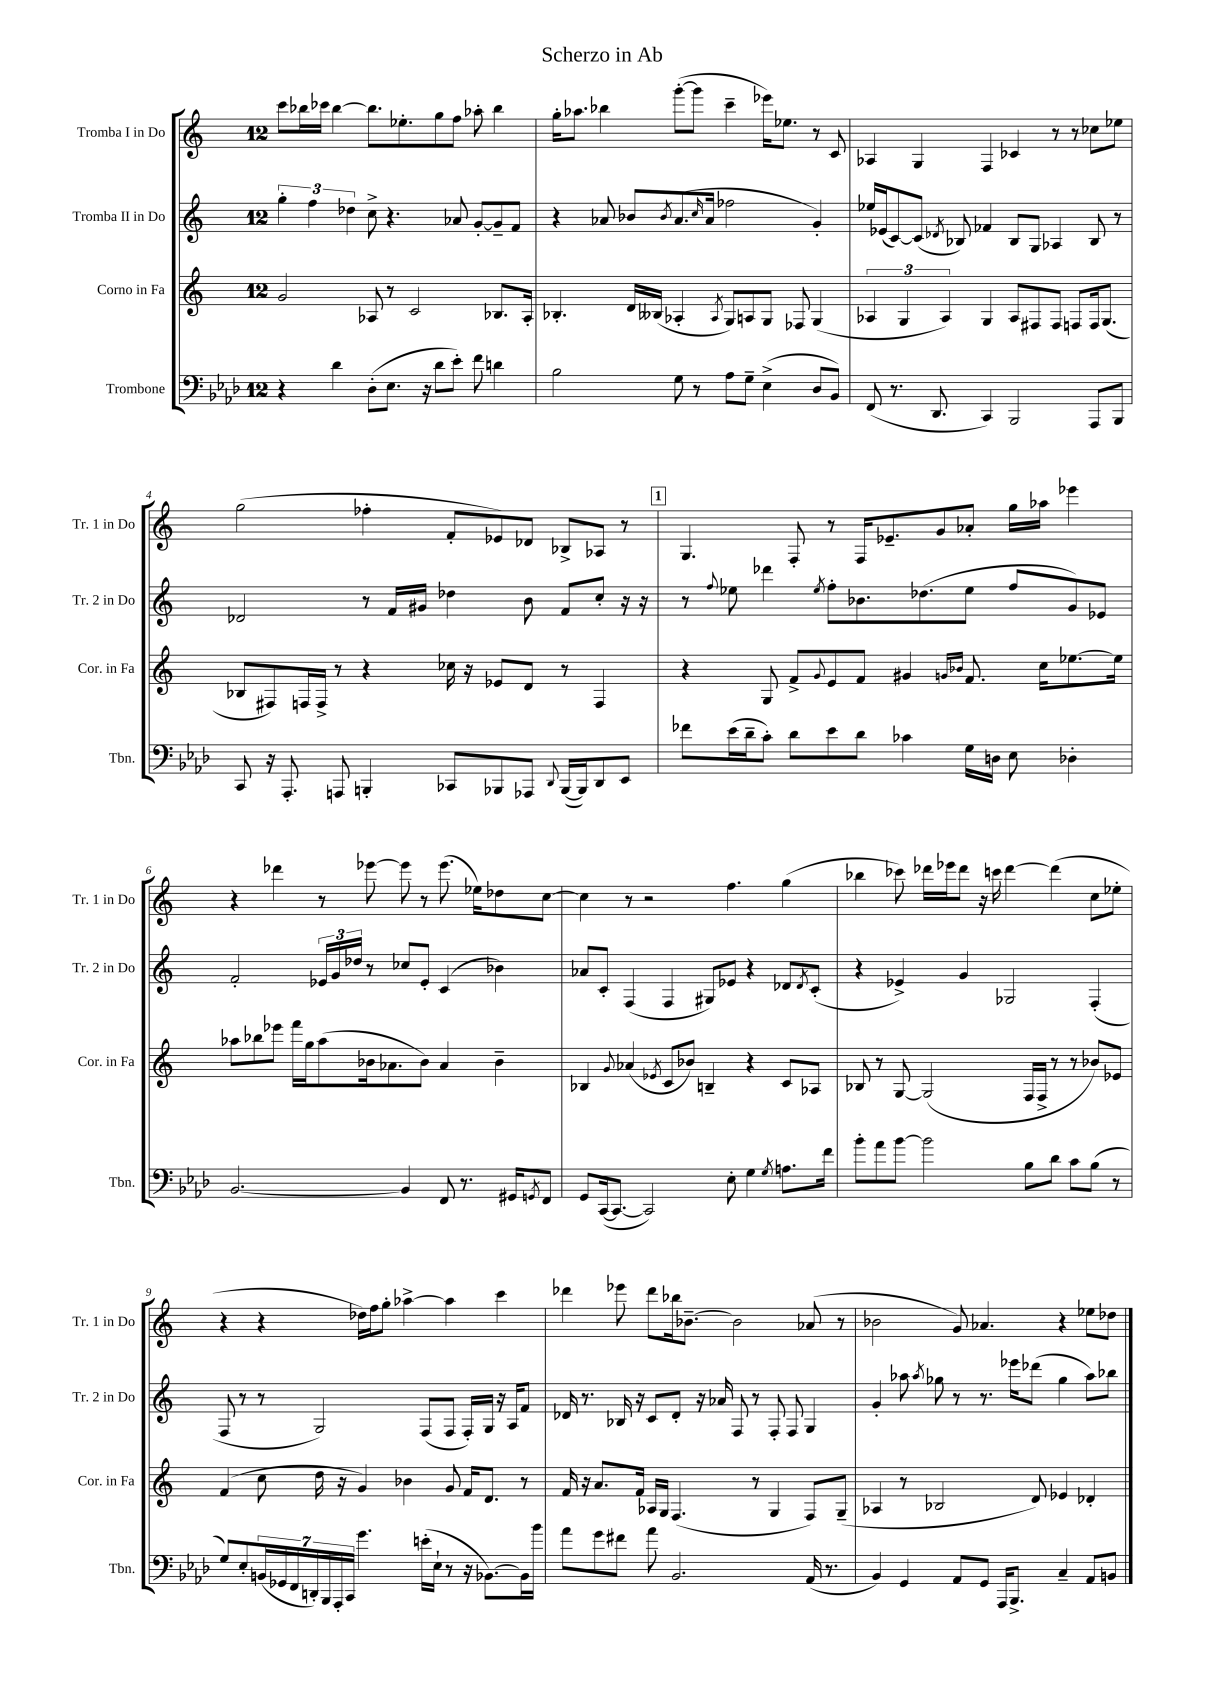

**kern	**kern	**kern	**kern
*staff4	*staff3	*staff2	*staff1
*clefF4	*clefG2	*clefG2	*clefG2
*k[b-e-a-d-]	*k[]	*k[]	*k[]
*M12/8	*M12/8	*M12/8	*M12/8
4r	2g/	6gg'\	8ccc\L
.	.	.	16bb-\L
.	.	6ff\	.
.	.	.	16ccc-\JJ
4d-\	.	.	[4bb-\
.	.	6dd-\	.
(8D-'\L	8A-/	8cc^\	8.bb-\]L
8.E-\J	8r	4.r	.
.	.	.	8.ee-'\
.	2c/	.	.
16r	.	.	.
8d-\L	.	.	8gg\
8e-'\J)	.	8a-/	8ff\J
8f\	.	[8g'/L	8aa-'\
4d\	8.B-/L	8g~/]	4bb-\
.	.	8f/J	.
.	16A-'/Jk	.	.
=	=	=	=
2B-\	4.B-'/	4r	16gg'\LK
.	.	.	8.aa-\J
.	.	8a-/	4bb-\
.	16d/LL	8b-/L	.
.	(16B--/JJ	.	.
.	.	8qb-/	.
8G\	4A-'/	(8.a-/	([8ggg'\L
8r	.	.	8ggg\]J
.	.	16qqcc/	.
.	.	16a-/Jk	.
.	8qA-/	.	.
8A-\L	8G/L)	2ff-\	4ccc~\
8G~\J	8A/	.	.
(4E-^\	8G/J	.	16eee-\LK)
.	.	.	8.ee-\J
.	8F-/	.	.
8D-/L	(4G/	4g'/)	8r
8BB-/J)	.	.	8c/
=	=	=	=
(8FF/	6A-/	16ee-/LL	4A-/
.	.	(16e-/J	.
8.r	.	[8c/)	.
.	6G/	.	.
.	.	(8c/]J	4G/
8.DD-/	.	.	.
.	6A-/)	.	.
.	.	8qd-/	.
.	.	8B-/)	.
4CC/)	4G/	4f-/	4F/
2BBB-/	8A-/L	8B-/L	4c-/
.	8F#/	8G/J	.
.	8F#/J	4A-/	8r
.	8F/L	.	8r
8AAA-/L	16F/k	8B-/	8cc-\L
.	(8.G/J	.	.
8BBB-/J	.	8r	8ee-\J
=	=	=	=
8CC/	8B-/L	2d-/	(2gg\
16r	8F#/)	.	.
8.AAA-'/	.	.	.
.	16F/L	.	.
.	16F^/JJ	.	.
8AAA/	8r	.	.
4BBB'/	4r	8r	4ff-'\
.	.	16f/LL	.
.	.	16g#/JJ	.
8CC-/L	16cc-\	4dd-\	8f'/L
.	16r	.	.
8BBB-/	8e-/L	.	8e-/)
8AAA-/J	8d/J	8b\	8d-/J
8qqDD-/	.	.	.
([16BBB-/LL	8r	8f/L	8B-^/L
16BBB-/]J)	.	.	.
8DD-/	4F/	8cc'/J	8A-/J
8EE-/J	.	16r	8r
.	.	16r	.
=	=	=	=
8f-\L	4r	8r	4.G/
.	.	8qqff/	.
(16e-\L	.	8ee-\	.
16d-~\J	.	.	.
8c'\J)	8G/	4ddd-\	.
8d-\L	8f^/L	.	8F'/
.	8qqg/	8qee-/	.
8e-\	8e/	8ff'\L	8r
8d-\J	8f/J	8.b-\	16F/LK
.	.	.	8.e-~/
4c-\	4g#/	.	.
.	.	(8.dd-\	.
.	.	.	8g/
.	16qqg/LL	.	.
.	16qqb-/JJ	.	.
16G\LL	8.f/	8ee-\J	8a-'/J
16D\JJ	.	.	.
8E-\	.	8ff/L	16gg\LL
.	16cc\LK	.	16aa-\JJ
4D-'\	[8.ee-\	8g/)	4eee-\
.	.	8e-/J	.
.	16ee-\]Jk	.	.
=	=	=	=
[2.BB-/	8aa-\L	2f'/	4r
.	8bb-\	.	.
.	8eee-\J	.	4ddd-\
.	16fff\LL	.	.
.	16gg\J	.	.
.	(8aa-\	24e-/LL	8r
.	.	24g/	.
.	.	24dd-/JJ	.
.	16b-\k	8r	[8eee-\
.	8.a-\	.	.
4BB-/]	.	8cc-/L	8eee-\]
.	8b-\J)	8e-'/J	8r
8FF/	4a-/	(4c/	(8.eee-\
8.r	.	.	.
.	.	.	16ee-\LK)
.	4b-~\	4b-\)	8dd-\
16GG#/LK	.	.	.
8qGG/	.	.	.
8FF/J	.	.	[8cc\J
=	=	=	=
8GG/L	4B-/	8a-/L	4cc\]
([16CC/k	.	8c'/J	.
8.CC/_J	.	.	.
.	8qqg/	.	.
.	(4a-/	(4F/	8r
2CC/])	.	.	2r
.	8qe-/	.	.
.	8c/L	4F/	.
.	8b-/J)	.	.
.	4B~/	8G#/L)	.
8E-'\	.	8e-/J	4.ff\
4G\	4r	4r	.
8qG/	.	.	.
8.A\L	8c/L	8d-/L	(4gg\
.	.	8qd-/	.
.	8A-/J	(8c'/J	.
16f\Jk	.	.	.
=	=	=	=
8b-'\L	8B-/	4r	4bb-\
8a-\	8r	.	.
[8b-\J	[8G/	4e-^/)	8ccc-\)
2b-\]	(2G/]	.	16ddd-\LL
.	.	.	16eee-\J
.	.	4g/	8ddd-\J
.	.	.	16r
.	.	.	16ccc\
.	.	2G-/	[4ddd-\
8B-\L	16F/LL	.	.
.	16F^/JJ	.	.
8d-\J	8r	.	(4ddd-\]
8c\L	8r	.	.
(8B-\J	8b-/L)	(4F'/	8cc\L
8r	8e-/J	.	8ee-'\J
=	=	=	=
8G/L)	(4f/	8F/	4r
8E-'/	.	8r	.
(28BB/L	8cc\	8r	4r
28GG-/	.	.	.
28FF/	.	.	.
28DD'/)	.	.	.
.	16dd\	2G/)	.
28BBB-/	.	.	.
28AAA-'/	.	.	.
.	16r	.	.
28CC/JJ	.	.	.
4.g\	4g/)	.	16dd-\LL)
.	.	.	16ff\J
.	.	.	8gg'\J
.	4b-\	.	[4aa-^\
(16e'\LL	.	(8F/L	.
16E-`\JJ	.	.	.
8r	8g/	8F/J	4aa-\]
16r	16f/LK	16F'/LL)	.
[8.BB-\L)	8.d/J	16G/JJ	.
.	.	16r	4ccc\
.	.	16A/LK	.
16BB-\]L	8r	8f/J	.
16b-\JJ	.	.	.
=	=	=	=
8a-\L	16f/	16d-/	4ddd-\
.	16r	8.r	.
8g\	8.a/L	.	.
8f#\J	.	16B-/	8eee-\
.	16f/Jk	16r	.
8a-\	16A-/LL	8c/L	8ddd-\L
.	16G/JJ	.	.
2.BB-/	(4.F/	8d-'/J	16bb-\k
.	.	.	[8.b-~\J
.	.	16r	.
.	.	16a-/	.
.	.	8F/	2b-\]
.	8r	8r	.
.	4G/	8F'/	.
.	.	8F/	.
(16AA-/	8F/L)	4G/	(8a-/
8.r	.	.	.
.	(8G~/J	.	8r
=	=	=	=
4BB-/)	4A-/	4g'/	2b-\
4GG/	8r	8aa-\	.
.	.	8qaa-/	.
.	2B-/	8gg-\	.
8AA-/L	.	8r	8g/)
8GG/J	.	8.r	4.a-/
16AAA-/LK	.	.	.
8.BBB-^/J	.	16eee-\LK	.
.	8d/)	(8ddd-\J	.
4C~/	4e-/	4gg-\	4r
8AA-/L	4d-'/	8aa-\L)	8ee-\L
8BB/J	.	8bb-\J	8dd-\J
==	==	==	==
*-	*-	*-	*-
